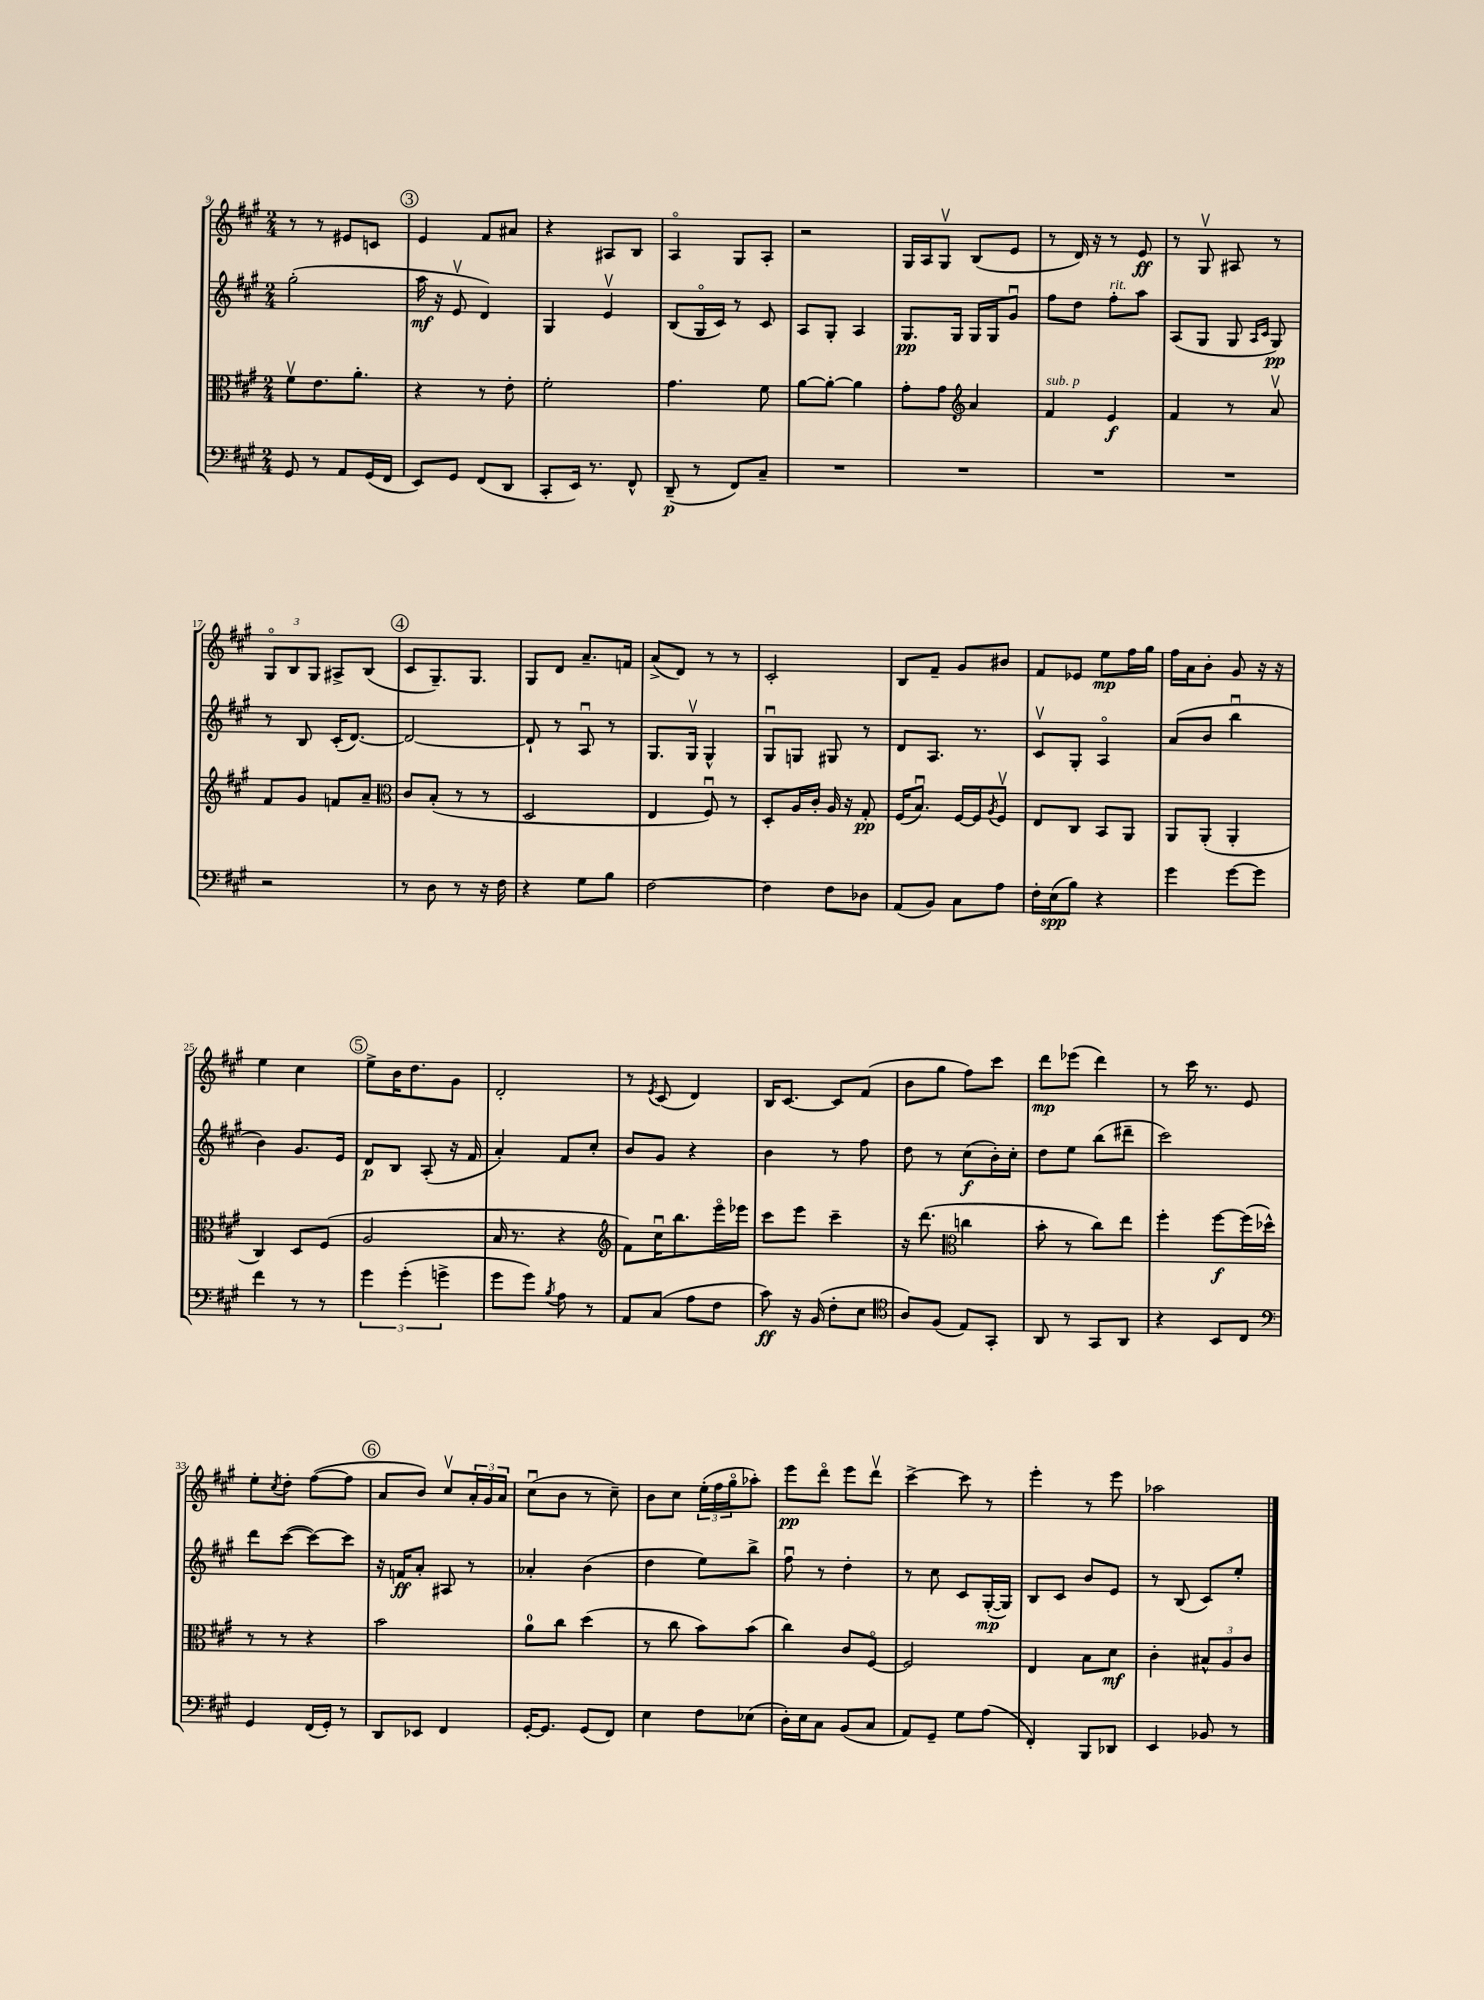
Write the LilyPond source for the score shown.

<<
\new StaffGroup <<
\new Staff = "s0" {
    \clef treble \key a \major \numericTimeSignature \time 2/4
    r8 r8 eis'8 c'8 |
    \mark \markup { \circle "3" } e'4 fis'8 ais'8 |
    r4 ais8 b8 |
    a4\flageolet gis8 a8-. |
    r2 |
    gis16 a16 gis8\upbow b8( e'8 |
    r8 d'16) r16 r8 e'8\ff |
    r8 gis8\upbow ais8 r8 |
    \tuplet 3/2 { gis8\flageolet b8 gis8 } ais8-> b8( |
    \mark \markup { \circle "4" } cis'8 gis8.--) gis8. |
    gis8 d'8 a'8.-- f'16 |
    a'8->( d'8) r8 r8 |
    cis'2-. |
    b8 fis'8-- gis'8 bis'8 |
    fis'8 ees'8 e''8\mp fis''16 gis''16 |
    fis''16 a'16 b'8-. gis'8 r16 r16 |
    e''4 cis''4 |
    \mark \markup { \circle "5" } e''8-> b'16 d''8. gis'8 |
    d'2-. |
    r8 \acciaccatura { e'8 } cis'8( d'4) |
    b16 cis'8.~ cis'8 fis'8( |
    b'8 gis''8 fis''8) cis'''8 |
    d'''8\mp ees'''8( d'''4) |
    r8 cis'''16 r8. e'8 |
    e''8-. \acciaccatura { cis''8 } d''8-. fis''8~( fis''8 |
    \mark \markup { \circle "6" } a'8 b'8) cis''8\upbow \tuplet 3/2 { a'16-. gis'16 a'16 } |
    cis''8\downbow( b'8 r8 cis''8--) |
    b'8 cis''8 \tuplet 3/2 { e''16-.( fis''16 gis''16\flageolet } aes''8-.) |
    e'''8\pp d'''8\flageolet e'''8 d'''8\upbow |
    cis'''4~-> cis'''8 r8 |
    e'''4-. r8 e'''8 |
    aes''2 \bar "|." |
}
\new Staff = "s1" {
    \clef treble \key a \major \numericTimeSignature \time 2/4
    gis''2-.( |
    \mark \markup { \circle "3" } a''16\mf r16 e'8\upbow d'4) |
    gis4 e'4\upbow |
    b8( gis16\flageolet cis'16) r8 cis'8 |
    a8 gis8-. a4 |
    gis8.\pp gis16 gis16 gis16 gis'8\downbow |
    fis''8 d''8 fis''8-.^\markup { \italic "rit." } a''8 |
    a8( gis8 gis8 \grace { a16 cis'16 } gis8\pp) |
    r8 b8 cis'16-.( d'8.~) |
    \mark \markup { \circle "4" } d'2~ |
    d'8-! r8 a8\downbow r8 |
    gis8. gis16\upbow gis4-^ |
    gis8\downbow g8 gis8 r8 |
    d'8 a8. r8. |
    cis'8\upbow gis8-. a4\flageolet |
    a'8( b'8 b''4\downbow |
    b'4) gis'8. e'16 |
    \mark \markup { \circle "5" } d'8\p b8 a8-.( r16 fis'16 |
    a'4-.) fis'8 cis''8-. |
    b'8 gis'8 r4 |
    b'4 r8 fis''8 |
    d''8 r8 cis''8\f( b'16-.) cis''16-. |
    d''8 e''8 b''8( dis'''8-- |
    cis'''2) |
    d'''8 cis'''8~( cis'''8~) cis'''8 |
    \mark \markup { \circle "6" } r16 f'16\ff a'8-. ais8 r8 |
    aes'4-. b'4( |
    d''4 e''8) b''8-> |
    fis''8\downbow r8 d''4-. |
    r8 cis''8 cis'8 gis16~-.\mp( gis16) |
    b8 cis'8 b'8 e'8 |
    r8 b8( cis'8) e''8-. \bar "|." |
}
\new Staff = "s2" {
    \clef alto \key a \major \numericTimeSignature \time 2/4
    fis'8\upbow e'8. a'8.-. |
    \mark \markup { \circle "3" } r4 r8 e'8-. |
    fis'2-. |
    gis'4. fis'8 |
    a'8~ a'8~-. a'4 |
    gis'8-. gis'8 \clef treble a'4 |
    fis'4^\markup { \italic "sub. p" } e'4\f |
    fis'4 r8 a'8\upbow |
    fis'8 gis'8 f'8 a'8-- |
    \mark \markup { \circle "4" } \clef alto cis'8 b8-.( r8 r8 |
    d2 |
    e4 fis8\downbow) r8 |
    d8-. a16 cis'16-. a16 r16 gis8-.\pp |
    fis16( b8.\downbow) fis16~ fis16 \acciaccatura { a8 } fis8\upbow |
    e8 cis8 b,8 a,8 |
    a,8 a,8-.( a,4-. |
    cis4) d8 fis8( |
    \mark \markup { \circle "5" } a2 |
    b16 r8. r4 |
    \clef treble fis'8) cis''16\downbow b''8. e'''16\flageolet ees'''16 |
    cis'''8 e'''8 cis'''4-- |
    r16 d'''8.( \clef alto c''4 |
    b'8-. r8 cis''8) e''8 |
    fis''4-. fis''8~\f fis''16( des''16-^) |
    r8 r8 r4 |
    \mark \markup { \circle "6" } b'2 |
    a'8-0 cis''8 d''4( |
    r8 cis''8 b'8) b'8( |
    cis''4) cis'8 fis8~\flageolet |
    fis2 |
    e4 b8 d'8\mf |
    cis'4-. \tuplet 3/2 { bis8-^ a8 cis'8 } \bar "|." |
}
\new Staff = "s3" {
    \clef bass \key a \major \numericTimeSignature \time 2/4
    gis,8 r8 a,8 gis,16( fis,16 |
    \mark \markup { \circle "3" } e,8) gis,8 fis,8( d,8 |
    cis,8-. e,16) r8. fis,8-^ |
    d,8--\p( r8 fis,8) cis8-- |
    R2 |
    R2 |
    R2 |
    R2 |
    r2 |
    \mark \markup { \circle "4" } r8 d8 r8 r16 fis16 |
    r4 gis8 b8 |
    fis2~ |
    fis4 fis8 des8 |
    a,8( b,8) cis8 a8 |
    fis16-. e16\spp( b8) r4 |
    gis'4 gis'8~ gis'8 |
    fis'4 r8 r8 |
    \mark \markup { \circle "5" } \tuplet 3/2 { gis'4 gis'4-.( g'4-> } |
    gis'8 gis'8) \acciaccatura { b8 } a8 r8 |
    a,8 cis8( a8 fis8 |
    cis'8\ff) r16 b,16( fis8-. e8 |
    \clef tenor a8) fis8( e8) gis,8-. |
    a,8 r8 gis,8 a,8 |
    r4 b,8 cis8 |
    \clef bass gis,4 fis,16( gis,16-.) r8 |
    \mark \markup { \circle "6" } d,8 ees,8 fis,4 |
    gis,16~-. gis,8. gis,8( fis,8) |
    e4 fis8 ees8( |
    d16-.) e16 cis8 b,8( cis8 |
    a,8) gis,8-- gis8 a8( |
    fis,4-.) b,,8 des,8 |
    e,4 bes,8 r8 \bar "|." |
}
>>
>>
\layout { \context { \Score currentBarNumber = #9 } }
